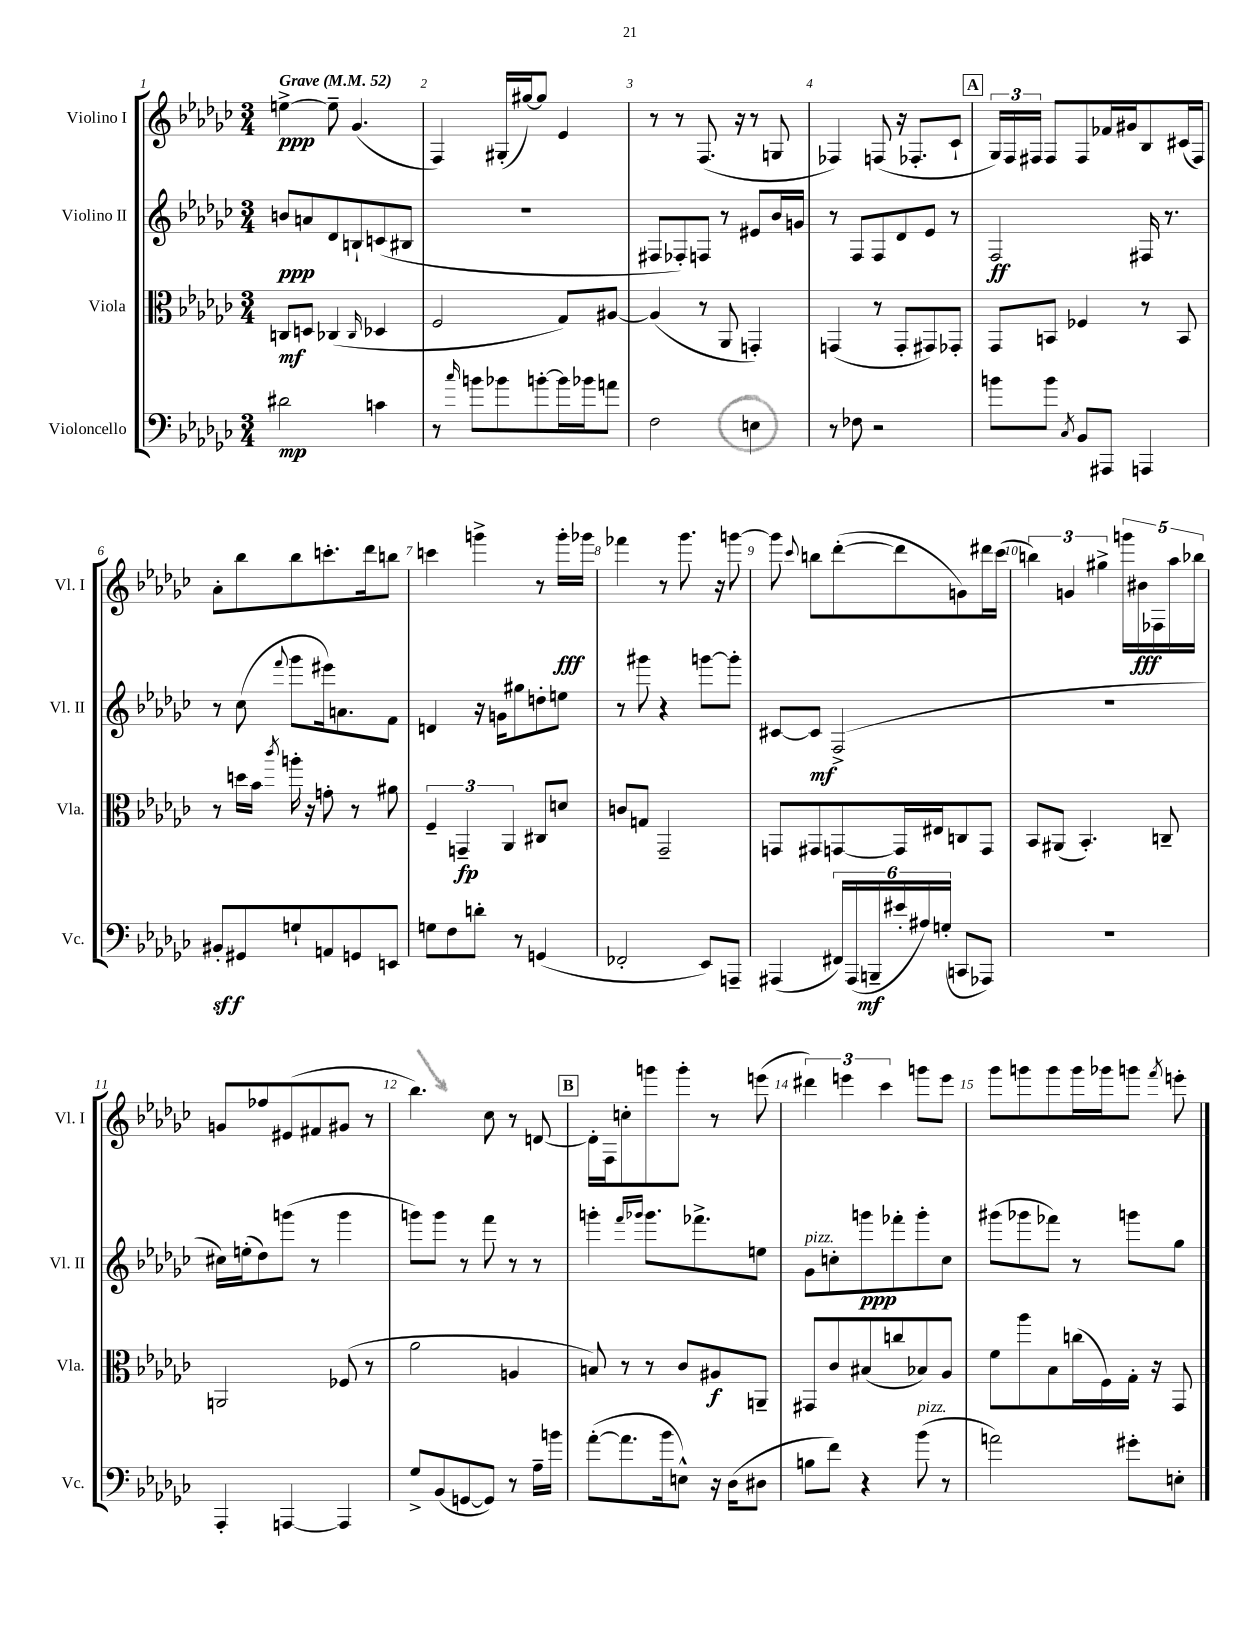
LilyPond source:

<<
\new StaffGroup <<
\new Staff = "s0" \with { instrumentName = "Violino I" shortInstrumentName = "Vl. I" } {
    \clef treble \key ges \major \numericTimeSignature \time 3/4 \tempo "Grave" 4 = 52
    \autoBeamOff e''4~->\ppp e''8-- ges'4.( |
    f4) gis16[-.( gis''16~) gis''8] ees'4 |
    r8 r8 f8.( r16 r8 g8 |
    fes4) f8( r16 fes8.[-. ces'8]-! |
    \mark \markup { \box "A" } \tuplet 3/2 { ges16[) f16 fis16] } fis8[ fis8 fes'16 gis'16 bes8 cis'16( fis16]) |
    aes'8[-. bes''8 bes''8 c'''8.-. des'''16 b''8] |
    c'''4 g'''4-> r8 g'''16[-.\fff ges'''16] |
    fes'''4 r8 ges'''8. r16 g'''8~ |
    g'''8 \appoggiatura { ces'''8 } b''8[ des'''8~-.( des'''8 g'8) dis'''16 ces'''16]( |
    \tuplet 3/2 { b''4) g'4 gis''4-> } \tuplet 5/4 { g'''16[ bis'16\fff fes16 aes''16 bes''16] } |
    g'8[ fes''8 eis'8( fis'8 gis'8] r8 |
    bes''4.) ces''8 r8 d'8~ |
    \mark \markup { \box "B" } d'16[-. f16 c''8-. g'''8 g'''8]-. r8 e'''8( |
    \tuplet 3/2 { dis'''4) e'''4 ces'''4 } g'''8[ e'''8] |
    ges'''8[ g'''8 g'''8 g'''16 ges'''16 g'''8] \acciaccatura { f'''8 } e'''8-. \bar "|." |
}
\new Staff = "s1" \with { instrumentName = "Violino II" shortInstrumentName = "Vl. II" } {
    \clef treble \key ges \major \numericTimeSignature \time 3/4
    \autoBeamOff b'8[\ppp a'8 des'8 b8-! c'8( bis8] |
    R2. |
    fis8[ fes8-.) f8] r8 eis'8[ bes'16 g'16] |
    r8 f8[ f8 des'8 ees'8] r8 |
    \mark \markup { \box "A" } f2\ff fis16 r8. |
    r8 ces''8( \appoggiatura { f'''8 } ges'''8[ eis'''16) a'8. f'8] |
    d'4 r16 g'16[ gis''8 d''8-. e''8] |
    r8 gis'''8 r4 g'''8[~ g'''8]-. |
    cis'8[~ cis'8]\mf f2->( |
    R2. |
    cis''16[) e''16-.( des''8) g'''8]( r8 g'''4 |
    g'''8[) g'''8] r8 f'''8 r8 r8 |
    \mark \markup { \box "B" } g'''4-. \grace { f'''16[ ges'''16] } ges'''8.[ fes'''8.-> e''8] |
    ges'8[^\markup { \italic "pizz." } c''8-. g'''8\ppp fes'''8-. g'''8-. c''8] |
    gis'''8[( ges'''8 fes'''8]) r8 g'''8[ ges''8] \bar "|." |
}
\new Staff = "s2" \with { instrumentName = "Viola" shortInstrumentName = "Vla." } {
    \clef alto \key ges \major \numericTimeSignature \time 3/4
    \autoBeamOff c8[\mf d8] ces4( \grace { ces16 } des4 |
    f2 ges8[) ais8]~ |
    ais4( r8 aes,8 g,4-.) |
    g,4( r8 g,8[-. gis,8) ges,8]-. |
    \mark \markup { \box "A" } ges,8[ b,8] fes4 r8 b,8 |
    r8 d''16[ bes'16] \acciaccatura { ces'''8 } a''16-. r16 g'8-. r8 ais'8 |
    \tuplet 3/2 { f4-- g,4--\fp aes,4 } cis8[ d'8] |
    c'8[ g8] ges,2-- |
    g,8[ gis,8 g,8~ g,16 eis16 c8 g,8] |
    bes,8[ ais,8]( bes,4.-.) c8-- |
    a,2 fes8( r8 |
    aes'2 a4 |
    \mark \markup { \box "B" } b8) r8 r8 ces'8[ ais8\f a,8]-- |
    gis,8[ ces'8 bis8( c''8 bes8) aes8] |
    f'8[ aes''8 bes8 c''16( f16) ges16]-. r16 ges,8 \bar "|." |
}
\new Staff = "s3" \with { instrumentName = "Violoncello" shortInstrumentName = "Vc." } {
    \clef bass \key ges \major \numericTimeSignature \time 3/4
    \autoBeamOff dis'2\mp c'4 |
    r8 \grace { ces''16 } b'8[ bes'8 b'8~-. b'16 bes'16 a'8] |
    f2 e4 |
    r8 fes8 r2 |
    \mark \markup { \box "A" } b'8[ b'8] \acciaccatura { ces8 } bes,8[ ais,,8] a,,4 |
    bis,8[-.\sff gis,8 g8-! a,8 g,8 e,8] |
    g8[ f8 d'8]-. r8 g,4( |
    fes,2-. ees,8[) a,,8]-- |
    ais,,4( \tuplet 6/4 { fis,16[) ais,,16( b,,16--\mf eis'16-. ais16) g16]-.( } c,8[ aes,,8]) |
    R2. |
    aes,,4-. a,,4~ a,,4 |
    ges8[-> bes,8( g,8~ g,8]) r8 aes16[-- b'16] |
    \mark \markup { \box "B" } aes'8[~-.( aes'8. bes'16 e8]-^) r16 des16[( dis8] |
    b8[ f'8]) r4 bes'8^\markup { \italic "pizz." }( r8 |
    a'2) gis'8[-. e8]-. \bar "|." |
}
>>
>>
\layout { \context { \Score \override BarNumber.break-visibility = ##(#f #t #t) barNumberVisibility = #all-bar-numbers-visible } }
